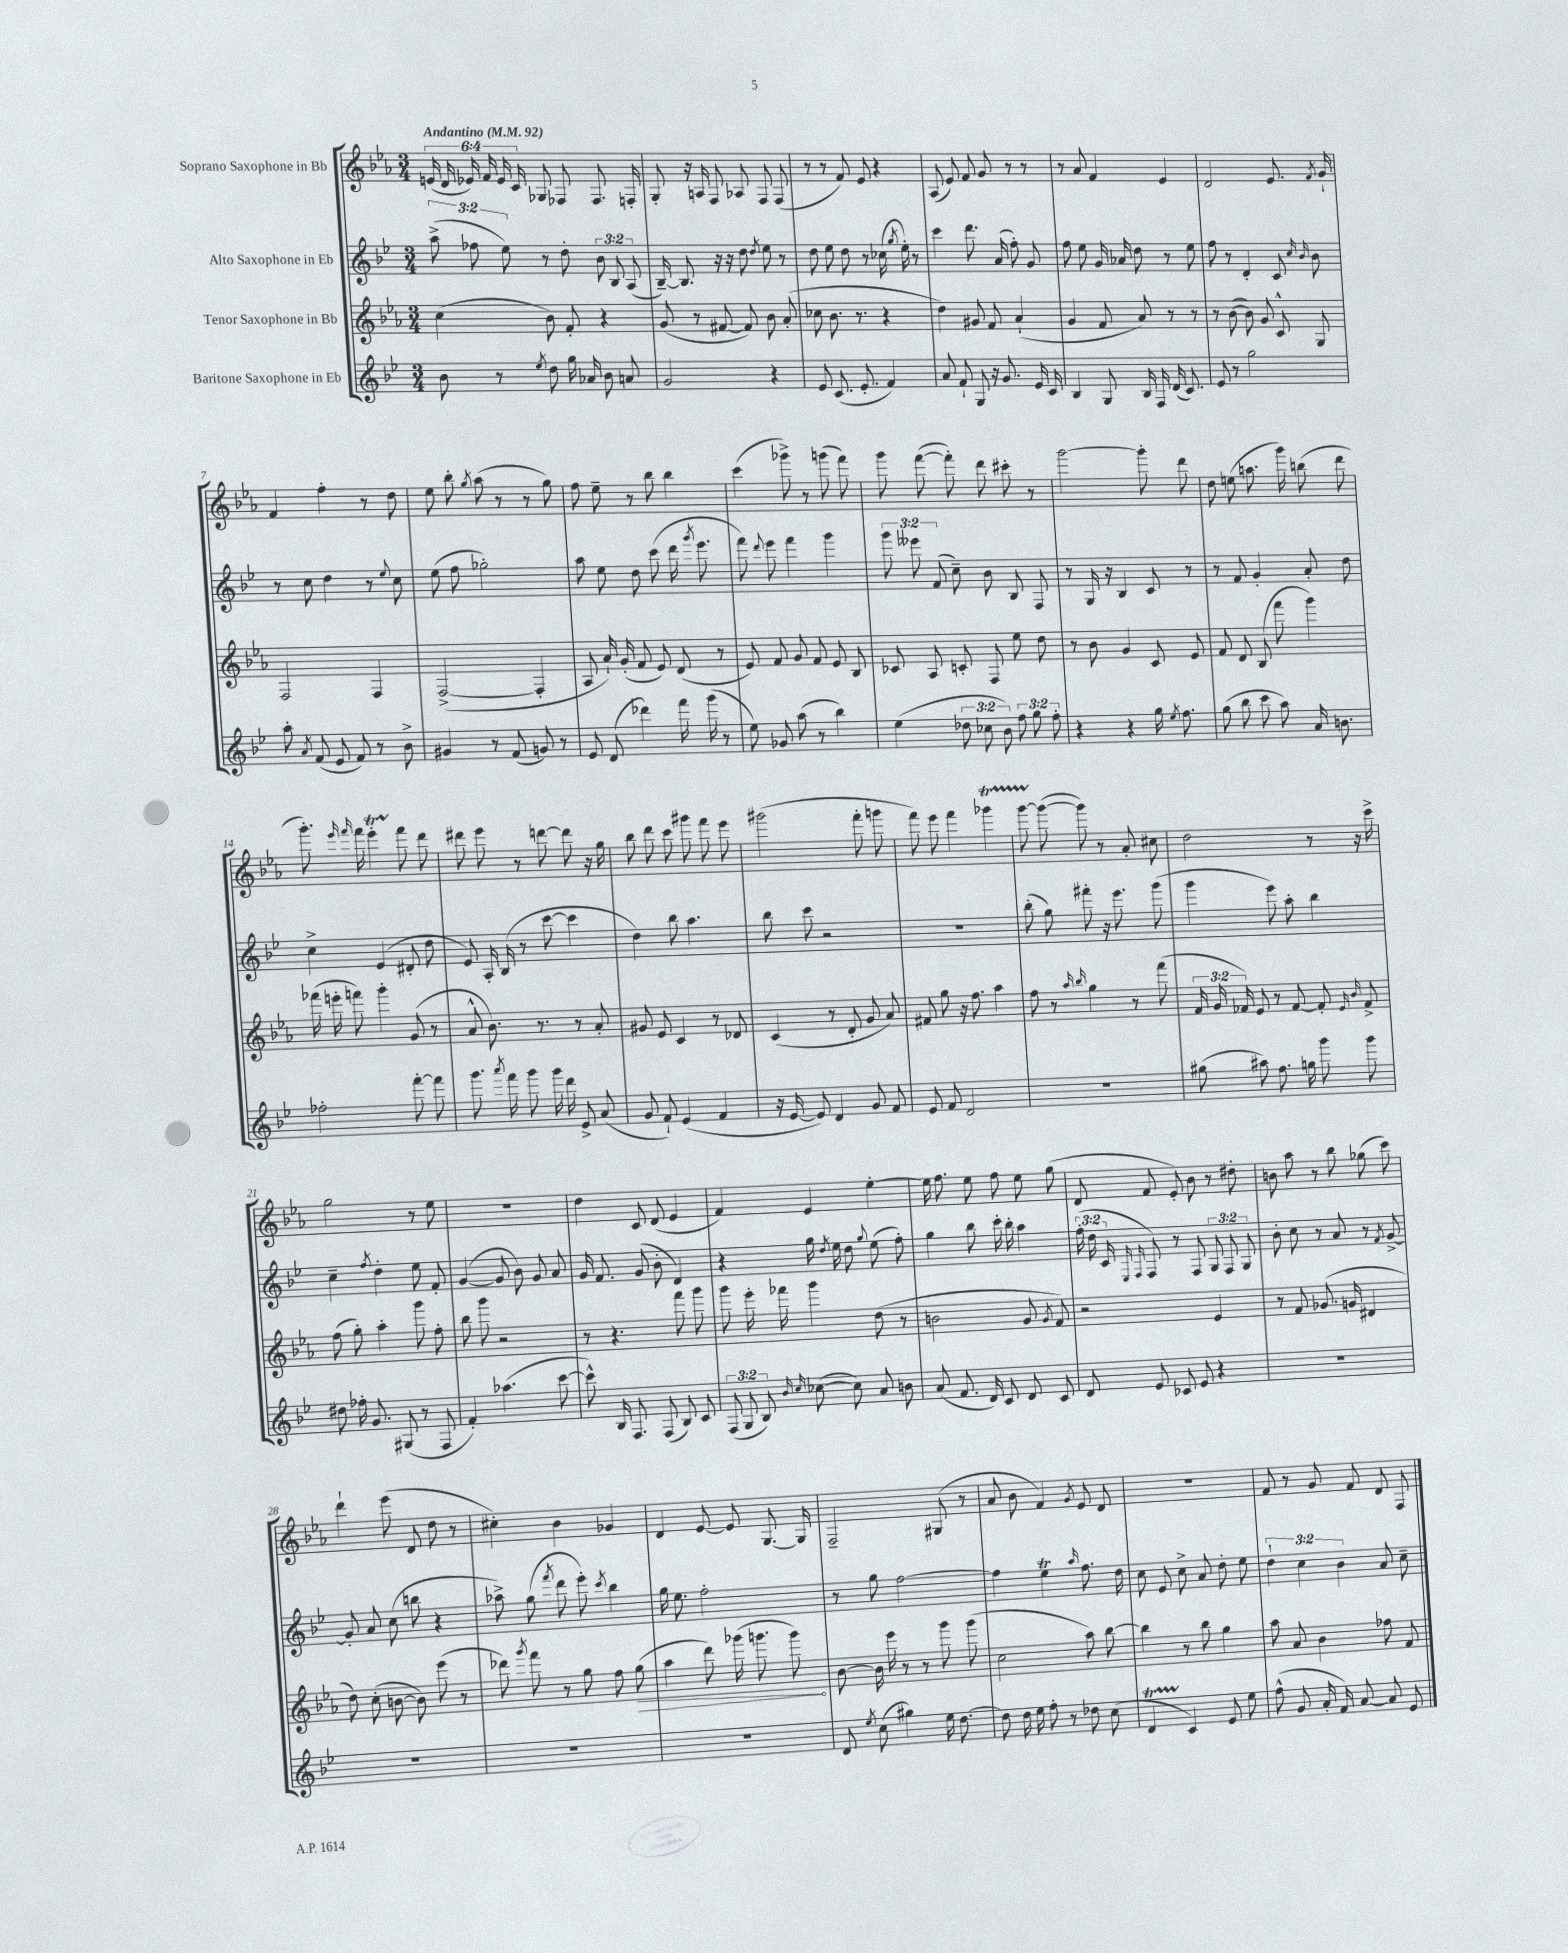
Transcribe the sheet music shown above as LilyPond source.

<<
\new StaffGroup <<
\new Staff = "s0" \with { instrumentName = "Soprano Saxophone in Bb" } {
    \clef treble \key ees \major \numericTimeSignature \time 3/4 \override Staff.TupletNumber.text = #tuplet-number::calc-fraction-text \tempo "Andantino" 4 = 92
    \autoBeamOff \tuplet 6/4 { e'16( d'16 ees'16) f'16 ees'16 c'16 } ges8 fes8 fes8. f16-. |
    g8-. r16 a16 f8 aes8 f8 f8( |
    r8 r8 f'8) ees'8 r4 |
    aes8( ees'8) f'8 g'8 r8 r8 |
    r8 aes'8 f'4 ees'4 |
    d'2 ees'8. \acciaccatura { f'8 } g'16-! |
    f'4 f''4-. r8 d''8 |
    ees''8 bes''8-. \acciaccatura { g''8 } aes''8( r8 r8 g''8) |
    f''8 ees''8-- r8 bes''8 bes''4 |
    c'''4( ges'''8->) r8 g'''8( f'''8) |
    g'''8 f'''8~( f'''8-.) d'''8 cis'''8-. r8 |
    g'''2~ g'''8-. d'''8 |
    d''8 e''8( a''8. g'''16) b''8( d'''8 |
    g'''8.-.) \grace { ees'''16 f'''16 } f'''16 ees'''4-.\startTrillSpan f'''8\stopTrillSpan d'''8 |
    dis'''8 ees'''8 r8 d'''8~ d'''8 r16 g''16 |
    bes''8 d'''8 c'''8 gis'''8 f'''8 ees'''8 |
    gis'''2( f'''8-. g'''8 |
    f'''8) ees'''8 f'''4 ges'''4\startTrillSpan |
    g'''8~ g'''8~\stopTrillSpan( g'''8) r8 aes'8-. cis''8 |
    d''2 r8 r16 c'''16-> |
    g''2 r8 ees''8 |
    R2. |
    d''4 c'8 d'8( ees'4 |
    f'4) ees'4 ees''4~-. |
    ees''16 f''8. ees''8 f''8 ees''8 g''8( |
    d'8 f'8 ees'8-.) bes'8 r8 dis''8-. |
    b'8 aes''8 r8 bes''8 ges''8( c'''8) |
    d'''4-! ees'''8( d'8 d''8 r8 |
    cis''4-.) bes'4 ges'4 |
    d'4 ees'8~ ees'8 g8.~ g16 |
    f2-- gis8( r8 |
    aes'8 bes'8 f'4) \acciaccatura { g'8 } ees'8 d'8 |
    R2. |
    f'8 r8 g'8 f'8 d'8 f8 \bar "|." |
}
\new Staff = "s1" \with { instrumentName = "Alto Saxophone in Eb" } {
    \clef treble \key bes \major \numericTimeSignature \time 3/4 \override Staff.TupletNumber.text = #tuplet-number::calc-fraction-text
    \autoBeamOff \tuplet 3/2 { a''8->( fes''8 ees''8) } r8 d''8-. \tuplet 3/2 { bes'8 bes8 a8( } |
    bes16~--) bes8. r16 r16 d''8 \acciaccatura { d''8 } ees''8 r8 |
    d''8 ees''8 d''8 r8 ces''16( \acciaccatura { g''8 } ees''16-.) r8 |
    c'''4 d'''8. a'16( f''8-.) g'8 |
    f''8 ees''8 g'16 aes'16 d''8 r8 ees''8 |
    f''8 r8 d'4-. c'8 \grace { c''16 bes'16 } bes'8 |
    r8 c''8 d''4 r8 \appoggiatura { ees''8 } c''8 |
    ees''8( f''8 ges''2-.) |
    a''8 ees''8 d''8 c'''8( d'''16 \acciaccatura { g'''8 } ees'''8. |
    f'''8) \appoggiatura { d'''8 } ees'''8 f'''4 g'''4 |
    \tuplet 3/2 { g'''8 eeses'''8 f'8( } c''8--) bes'8 bes8 f8 |
    r8 g16 r16 bes4 c'8 r8 |
    r8 f'8 g'4-. a'8-. d''8 |
    c''4-> ees'4( dis'8-. d''8 |
    ees'8) a16-. bes16( r8 c'''8~ c'''4 |
    d''4) bes''8 a''4. |
    bes''8 c'''8 r2 |
    R2. |
    bes''8-.( g''8) fis'''8-. r16 ees'''8. g'''8( |
    g'''4 ees'''8) a''8-. bes''4 |
    c''4-- \acciaccatura { f''8 } d''4-. ees''8 f'8-. |
    g'4~( g'8 bes'8) g'8 a'8 |
    g'16 f'8. g'8( bes'8-. d'4) |
    r4 g''16 \acciaccatura { d''8 } ees''16 d''8 \appoggiatura { g''8 } ees''8( f''8-.) |
    g''4 bes''8 c'''16-. bes''16-. a''4 |
    \tuplet 3/2 { f''16-.( d''16 c'16 } \grace { ees16 f16 } f8) r8 f8 \tuplet 3/2 { g8 f8 g8 } |
    bes'8-. c''8 r8 a'8 r8 \acciaccatura { f'8 } g'8~-> |
    g'8-. a'8 c''8( b''8 r4 |
    aes''8->) g''8( \acciaccatura { f'''8 } d'''8 ees'''8-.) \acciaccatura { c'''8 } bes''4 |
    g''16 ees''8. f''2-. |
    r8 g''8 f''2~ |
    f''4 ees''4\trill \grace { a''16 } f''8. d''16 |
    c''8 ees'8 c''8-> a'8 d''8-. ees''8 |
    \tuplet 3/2 { d''4-! c''4 bes'4 } a'8 c''8-- \bar "|." |
}
\new Staff = "s2" \with { instrumentName = "Tenor Saxophone in Bb" } {
    \clef treble \key ees \major \numericTimeSignature \time 3/4 \override Staff.TupletNumber.text = #tuplet-number::calc-fraction-text
    \autoBeamOff c''4( bes'8) f'8-. r4 |
    g'8( r8 fis'8~ fis'8) bes'8 aes'8-.( |
    ces''8 bes'8. r8. r4 |
    d''4) gis'8 f'8 aes'4-!( |
    g'4 f'8 aes'8) r8 r8 |
    r8 bes'8~( bes'8) g'8 c'8-^ g8 |
    f2 f4 |
    f2~->( f4-. |
    aes8 aes'16-!) g'16-.( f'8 ees'8) d'8( r8 |
    ees'8) f'8 g'8 f'8 ees'8 bes8 |
    ces'8 aes8 c'8-. f8 ees''8 d''8 |
    r8 bes'8 g'4 c'8 ees'8 |
    f'8 d'8 bes8( f'''8 g'''4) |
    fes'''16( e'''16-. f'''8) g'''4-. g'8( r8 |
    aes'8-^ bes'8.) r8. r8 aes'8-. |
    gis'8 ees'8 c'4 r8 des'8 |
    c'4( r8 d'8-. g'8 aes'8) |
    fis'8 g''8 r16 f''8. aes''4 |
    f''8 r8 \grace { aes''16 bes''16 } g''4 r8 f'''8( |
    \tuplet 3/2 { f'16 g'16 fes'16) } ees'8 r8 fes'8~ fes'8-. \grace { ees'16 bes'16 } fes'8-> |
    f''8( g''8-.) aes''4-. g'''8 f''8-. |
    bes''8 g'''8 r2 |
    r8 r4. f'''8 g'''8 |
    g'''8 ees'''16-. fes'''16 g'''4 d''8( r8 |
    b'2 g'8 \acciaccatura { g'8 } f'8) |
    r2 ees'4 |
    r8 f'8 ges'8.( g'16 dis'4 |
    d''8) c''8-.( b'8~ b'8) ees'''8( r8 |
    des'''8) \acciaccatura { g'''8 } f'''8 r8 g''8 f''8 \once \override Hairpin.circled-tip = ##t g''8\>( |
    aes''4 d'''8) ges'''16( g'''8. g'''8\!) |
    bes'8~ bes'16 ees'''16 r8 r8 g'''8 g'''8( |
    c''2 aes''8) bes''8~ |
    bes''4 r8 bes''8 g''4 |
    aes''8 aes'8 bes'4 fes''8 f'8 \bar "|." |
}
\new Staff = "s3" \with { instrumentName = "Baritone Saxophone in Eb" } {
    \clef treble \key bes \major \numericTimeSignature \time 3/4 \override Staff.TupletNumber.text = #tuplet-number::calc-fraction-text
    \autoBeamOff bes'8 r8 \acciaccatura { ees''8 } d''8 g''16 aes'16 bes'8 a'8 |
    g'2 r4 |
    ees'8 c'8.( ees'8.-. f'4) |
    a'8 f'8-! g8 r16 g'8. ees'16 c'16 |
    bes4 g8 bes16 f16 d'16( c'8.) |
    ees'8 r8 g''2 |
    a''8-. \acciaccatura { a'8 } f'8( ees'8 f'8) r8 bes'8-> |
    gis'4 r8 f'8( g'8) r8 |
    ees'8 d'8( des'''4) f'''16 g'''16( r8 |
    ees''8) ges'8 a''8( r8 bes''4) |
    ees''4( \tuplet 3/2 { des''8 ces''8 bes'8) } \tuplet 3/2 { f''8 g''8 f''8-. } |
    r4 r4 g''16 \acciaccatura { ees''8 } f''8. |
    g''8( bes''8 c'''8 a''8) a'16 b'8. |
    fes''2-. f'''8~-. f'''8 |
    g'''8. \acciaccatura { a'''8 } f'''16 g'''8 g'''16 d'''16 ees'8-> a'8( |
    g'8 f'8-!) ees'4( f'4 |
    r16 ees'16~ ees'8) d'4 g'8 f'8 |
    ees'8 f'8 d'2 |
    R2. |
    gis''8( ais''8) f''8. g''16 g'''8 g'''8 |
    dis''8 fes''16-. g'8. gis8( r8 f8 |
    f'4-.) aes''4.( c'''8~ |
    c'''8-^) bes16 f8. f8( bes8) c'8 |
    \tuplet 3/2 { f8( g8 bes8) } \grace { bes'16 c''16 } ces''8~( ces''8) a'8 b'8 |
    a'8( f'8. d'16) c'8 d'8 c'8 |
    d'8 ees'8 ces'8 ees'8 r4 |
    R2. |
    R2. |
    R2. |
    R2. |
    d'8 \acciaccatura { ees''8 } c''8( gis''4) ees''16 d''8.~ |
    d''8 d''16 ees''16 f''8-. r8 des''8 c''8( |
    d'4\startTrillSpan c'4\stopTrillSpan) ees'8 ees''8 |
    f''8-^( g'8 a'16-. f'16) a'8~ a'8 ees'8 \bar "|." |
}
>>
>>
